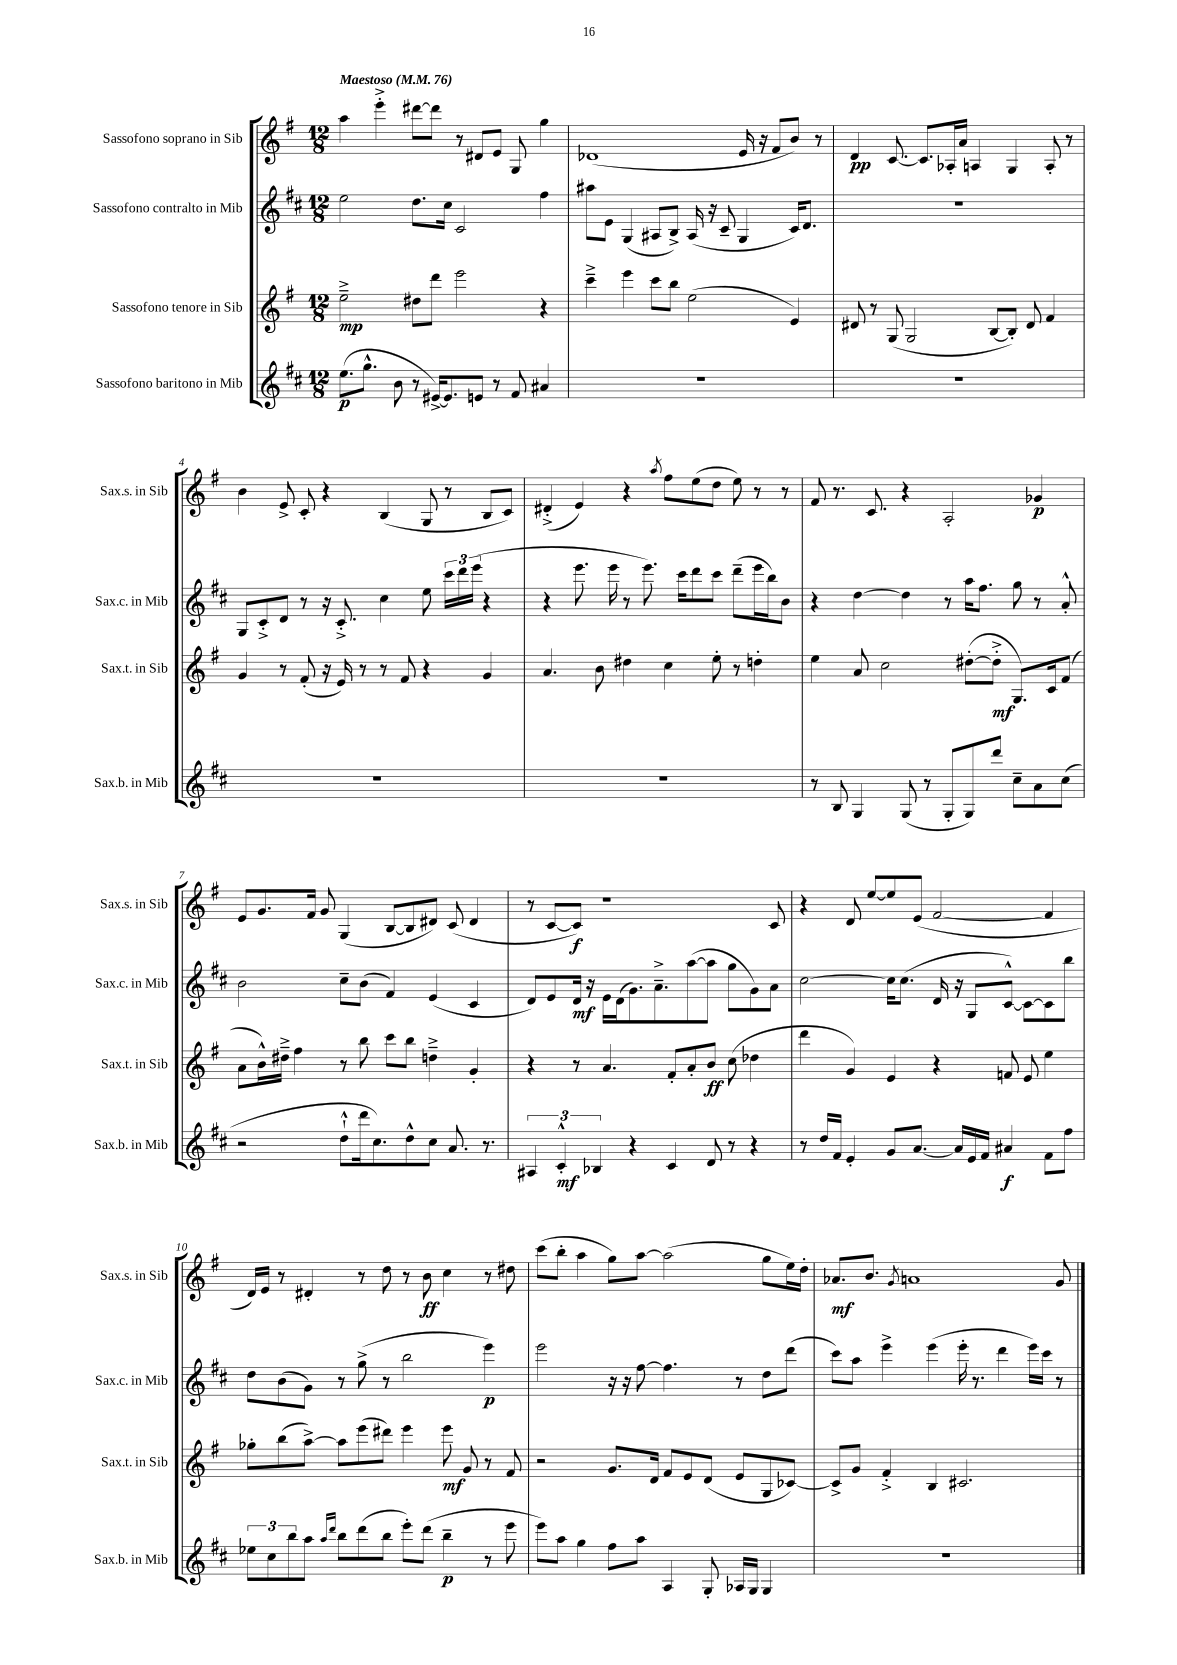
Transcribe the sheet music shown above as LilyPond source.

<<
\new StaffGroup <<
\new Staff = "s0" \with { instrumentName = "Sassofono soprano in Sib" shortInstrumentName = "Sax.s. in Sib" } {
    \clef treble \key g \major \numericTimeSignature \time 12/8 \tempo "Maestoso" 4 = 76
    a''4 e'''4-.-> dis'''8~ dis'''8 r8 dis'8 e'8 g8 g''4 |
    des'1( e'16 r16 fis'8 b'8) r8 |
    d'4\pp c'8.~ c'8. aes16-. a'16 a4 g4 a8-. r8 |
    b'4 e'8-> c'8-. r4 b4( g8 r8 b8 c'8) |
    dis'4-.->( e'4) r4 \acciaccatura { a''8 } fis''8 e''8( d''8 e''8) r8 r8 |
    fis'8 r8. c'8. r4 a2-. ges'4\p |
    e'8 g'8. fis'16 g'8 g4( b8~ b8 dis'8) c'8( dis'4 |
    r8 c'8~ c'8\f) r1 c'8 |
    r4 d'8 e''8~ e''8 e'8( fis'2~ fis'4 |
    d'16) e'16 r8 dis'4-. r8 d''8 r8 b'8\ff c''4 r8 dis''8 |
    c'''8( b''8-. a''4 g''8) a''8~ a''2( g''8 e''16) d''16-. |
    aes'8.\mf b'8. \acciaccatura { g'8 } a'1 g'8 \bar "|." |
}
\new Staff = "s1" \with { instrumentName = "Sassofono contralto in Mib" shortInstrumentName = "Sax.c. in Mib" } {
    \clef treble \key d \major \numericTimeSignature \time 12/8
    e''2 d''8. cis''16 cis'2 fis''4 |
    ais''8 e'8 g4( ais8 b8->) ais16( r16 cis'8-- g4 cis'16) d'8. |
    R1. |
    g8 cis'8-.-> d'8 r8 r16 cis'8.-.-> cis''4 e''8 \tuplet 3/2 { cis'''16 d'''16 e'''16( } r4 |
    r4 e'''8. e'''16 r8 e'''8.) cis'''16 d'''8 cis'''8 d'''8--( e'''16 b''16) b'8 |
    r4 d''4~ d''4 r8 a''16 fis''8. g''8 r8 a'8-.-^ |
    b'2 cis''8-- b'8( fis'4) e'4( cis'4 |
    d'8) e'8 d'16\mf r16 e'16 d'16( g'8.) a'8.---> a''8~( a''8 g''8 g'8) a'8 |
    cis''2~ cis''16 cis''8.( d'16 r16 g8 cis'8~-^) cis'8~ cis'8 b''8 |
    d''8 b'8( g'8) r8 g''8->( r8 b''2 e'''4\p) |
    e'''2 r16 r16 fis''8~ fis''4. r8 d''8 d'''8( |
    cis'''8) a''8 e'''4-> e'''4( e'''16-. r8. d'''4 e'''16) cis'''16 r8 \bar "|." |
}
\new Staff = "s2" \with { instrumentName = "Sassofono tenore in Sib" shortInstrumentName = "Sax.t. in Sib" } {
    \clef treble \key g \major \numericTimeSignature \time 12/8
    e''2--->\mp dis''8 d'''8 e'''2 r4 |
    c'''4---> e'''4 c'''8 b''8 e''2( e'4) |
    dis'8 r8 g8( g2 b8~ b8-.) dis'8 fis'4 |
    g'4 r8 fis'8-.( r16 e'16) r8 r8 fis'8 r4 g'4 |
    a'4. b'8 dis''4 c''4 e''8-. r8 d''4-. |
    e''4 a'8 c''2 dis''8~-.( dis''8-.->\mf g8.) c'16 fis'8( |
    a'8 b'16-^) dis''16---> fis''4 r8 b''8 c'''8 b''8 d''4---> g'4-. |
    r4 r8 a'4. fis'8-. a'8-. b'8\ff c''8( des''4 |
    d'''4 g'4) e'4 r4 f'8 e'8 e''4 |
    ges''8-. b''8( a''8~->) a''8 e'''8( dis'''8) e'''4 e'''8\mf g'8 r8 fis'8 |
    r2 g'8. d'16 fis'8 e'8 d'8( e'8 g8 ces'8~) |
    ces'8-> g'8 fis'4-.-> b4 cis'2. \bar "|." |
}
\new Staff = "s3" \with { instrumentName = "Sassofono baritono in Mib" shortInstrumentName = "Sax.b. in Mib" } {
    \clef treble \key d \major \numericTimeSignature \time 12/8
    e''8.\p( g''8.-^ b'8 r8 eis'16~->) eis'8. e'8 r8 fis'8 ais'4 |
    R1. |
    R1. |
    R1. |
    R1. |
    r8 b8 g4 g8( r8 g8-. g8) d'''8 cis''8-- a'8 cis''8( |
    r2 d''8-!-^ d'''16 cis''8.) d''8-^ cis''8 a'8. r8. |
    \tuplet 3/2 { ais4 cis'4-.-^\mf bes4 } r4 cis'4 d'8 r8 r4 |
    r8 d''16 fis'16 e'4-. g'8 a'8.~ a'16 e'16 fis'16 ais'4\f fis'8 fis''8 |
    \tuplet 3/2 { ees''8 cis''8 b''8 } a''8 \grace { a''16 d'''16 } b''8 d'''8( b''8 e'''8-.) d'''8( b''4--\p r8 e'''8 |
    e'''8) a''8 g''4 fis''8 a''8 a4 g8-. aes16 g16 g4 |
    R1. \bar "|." |
}
>>
>>
